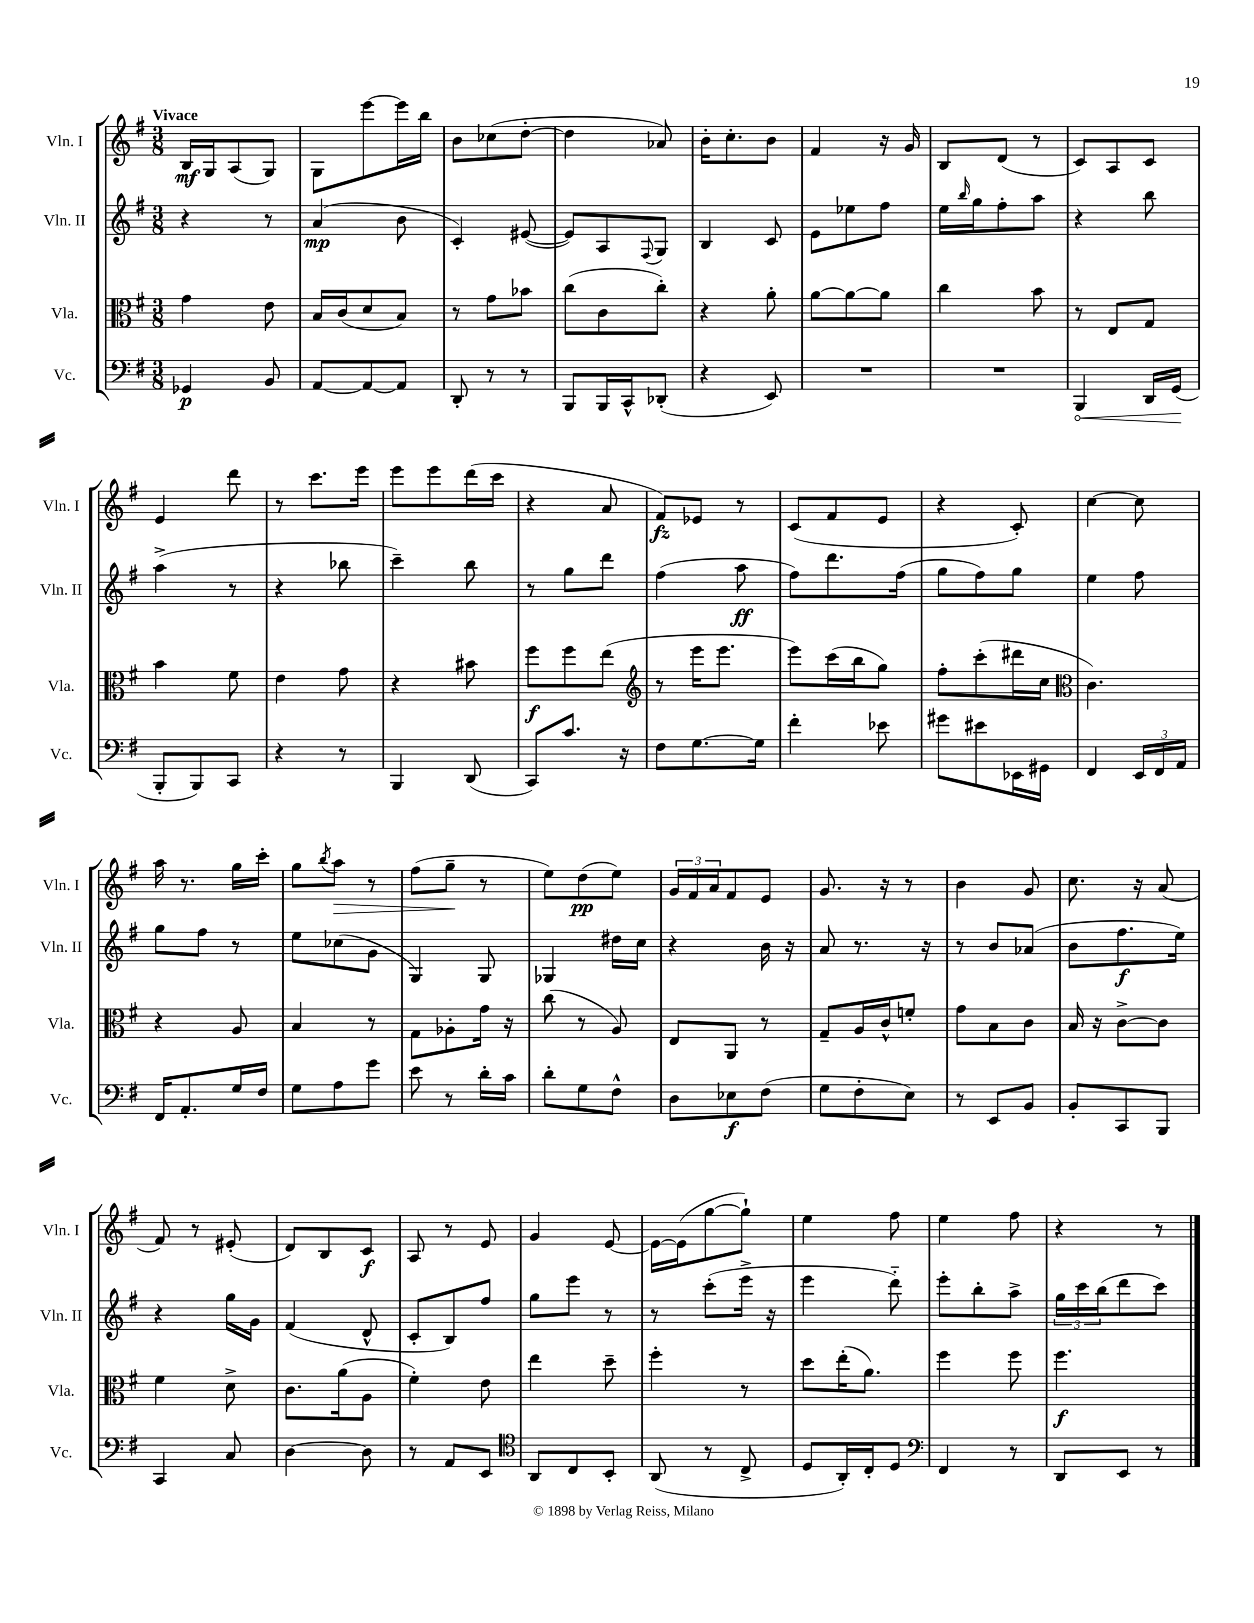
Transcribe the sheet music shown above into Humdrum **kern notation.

**kern	**kern	**kern	**kern
*staff4	*staff3	*staff2	*staff1
*clefF4	*clefC3	*clefG2	*clefG2
*k[f#]	*k[f#]	*k[f#]	*k[f#]
*M3/8	*M3/8	*M3/8	*M3/8
4GG-/	4g\	4r	16B/LL
.	.	.	16G/J
.	.	.	(8A/
8BB/	8e\	8r	8G/J)
=	=	=	=
[8AA/L	16B/LL	(4a/	8G\L
.	(16c/J	.	.
8AA/_	8d/	.	[8eee\
8AA/]J	8B/J)	8b\	16eee\]L
.	.	.	16bb\JJ
=	=	=	=
8DD'/	8r	4c'/)	8b\L
8r	8g\L	.	(8cc-\
8r	8b-\J	([8e#/	[8dd'\J
=	=	=	=
8BBB/L	(8cc\L	8e#/]L)	4dd\]
16BBB/L	8c\	8A/	.
16CC^^/J	.	.	.
.	.	8qqF#/	.
(8DD-'/J	8cc'\J)	8G/J	8a-/)
=	=	=	=
4r	4r	4B/	16b'\LK
.	.	.	8.cc'\
8EE/)	8a'\	8c/	8b\J
=	=	=	=
4.r	[8a\L	8e\L	4f#/
.	8a\_	8ee-\	.
.	8a\]J	8ff#\J	16r
.	.	.	16g/
=	=	=	=
4.r	4cc\	16ee\LL	8B/L
.	.	16qqbb/	.
.	.	16gg\J	.
.	.	8ff#'\	(8d/J
.	8b\	8aa\J	8r
=	=	=	=
4BBB/	8r	4r	8c/L)
.	8E/L	.	8A/
16DD/LL	8G/J	8bb\	8c/J
(16GG/JJ	.	.	.
=	=	=	=
8BBB'/L	4b\	(4aa^\	4e/
8BBB/)	.	.	.
8CC/J	8f#\	8r	8ddd\
=	=	=	=
4r	4e\	4r	8r
.	.	.	8.ccc\L
8r	8g\	8bb-\	.
.	.	.	16eee\Jk
=	=	=	=
4BBB/	4r	4ccc~\)	8eee\L
.	.	.	8eee\
(8DD/	8b#\	8bb\	(16ddd\L
.	.	.	16ccc\JJ
=	=	=	=
8CC/L)	8ff#\L	8r	4r
8.c/J	8ff#\	8gg\L	.
.	(8ee\J	8ddd\J	8a/
16r	.	.	.
=	=	=	=
*	*clefG2	*	*
8F#\L	8r	(4ff#\	8f#/L)
[8.G\	16eee\LK	.	8e-/J
.	8.eee\J	.	.
.	.	8aa\	8r
16G\]Jk	.	.	.
=	=	=	=
4f#'\	8eee\L)	8ff#\L)	(8c/L
.	(16ccc\L	8.ddd\	8f#/
.	16bb\J	.	.
8e-\	8gg\J)	.	8e/J
.	.	(16ff#\Jk	.
=	=	=	=
8g#\L	8ff#'\L	8gg\L	4r
8e#\	(8ccc'\	8ff#\)	.
16EE-\L	16ddd#\L	8gg\J	8c'/)
16GG#\JJ	16cc\JJ	.	.
=	=	=	=
*	*clefC3	*	*
4FF#/	4.c\)	4ee\	[4cc\
24EE/LL	.	8ff#\	8cc\]
24FF#/	.	.	.
24AA/JJ	.	.	.
=	=	=	=
16FF#/LK	4r	8gg\L	16aa\
8.AA'/	.	.	8.r
.	.	8ff#\J	.
16G/L	8A/	8r	16gg\LL
16F#/JJ	.	.	16ccc'\JJ
=	=	=	=
8G\L	4B/	8ee\L	8gg\L
.	.	.	8qbb/
8A\	.	(8cc-\	8aa\J
8g\J	8r	8g\J	8r
=	=	=	=
8e\	8G\L	4G/)	(8ff#\L
8r	8A-'\	.	8gg~\J
16d'\LL	16g\Jk	8G/	8r
16c\JJ	16r	.	.
=	=	=	=
8d'\L	(8cc\	4G-/	8ee\L)
8G\	8r	.	(8dd\
8F#^^\J	8A/)	16dd#\LL	8ee\J)
.	.	16cc\JJ	.
=	=	=	=
8D\L	8E/L	4r	24g/LL
.	.	.	24f#/
.	.	.	24a/J
8E-\	8AA/J	.	8f#/
(8F#\J	8r	16b\	8e/J
.	.	16r	.
=	=	=	=
8G\L	8G~/L	8a/	8.g/
8F#'\	16A/L	8.r	.
.	16c^^/J	.	16r
8E\J)	8f'/J	.	8r
.	.	16r	.
=	=	=	=
8r	8g\L	8r	4b\
8EE/L	8B\	8b/L	.
8BB/J	8c\J	(8a-/J	8g/
=	=	=	=
8BB'/L	16B/	8b\L	8.cc\
.	16r	.	.
8CC/	[8c^\L	8.ff#\	.
.	.	.	16r
8BBB/J	8c\]J	.	(8a/
.	.	16ee\Jk)	.
=	=	=	=
4CC/	4f#\	4r	8f#/)
.	.	.	8r
8C/	8d^\	16gg\LL	(8e#'/
.	.	16g\JJ	.
=	=	=	=
[4D\	8.c\L	(4f#/	8d/L)
.	.	.	8B/
.	(16a\k	.	.
8D\]	8A\J	8d^^/	8c/J
=	=	=	=
8r	4f#'\)	8c'/L	8A/
8AA/L	.	8B/)	8r
8EE/J	8e\	8ff#/J	8e/
=	=	=	=
*clefC4	*	*	*
8AA/L	4ee\	8gg\L	4g/
8C/	.	8eee\J	.
8BB'/J	8dd~\	8r	[8e/
=	=	=	=
(8AA/	4ff#'\	8r	16e\_LL
.	.	.	(16e\]J
8r	.	(8ccc'\L	[8gg\
8C^/	8r	16eee^\Jk	8gg`\]J)
.	.	16r	.
=	=	=	=
8D/L	8dd\L	4eee\	4ee\
16AA'/L)	(16ee'\K	.	.
16C'/J	8.a\J)	.	.
8D/J	.	8ddd'~\)	8ff#\
=	=	=	=
*clefF4	*	*	*
4FF#/	4ff#\	8eee'\L	4ee\
.	.	8bb'\	.
8r	8ff#\	8aa^\J	8ff#\
=	=	=	=
8DD/L	4.ff#\	24gg\LL	4r
.	.	24ccc\	.
.	.	(24bb\J	.
8EE/J	.	8ddd\	.
8r	.	8ccc\J)	8r
==	==	==	==
*-	*-	*-	*-
